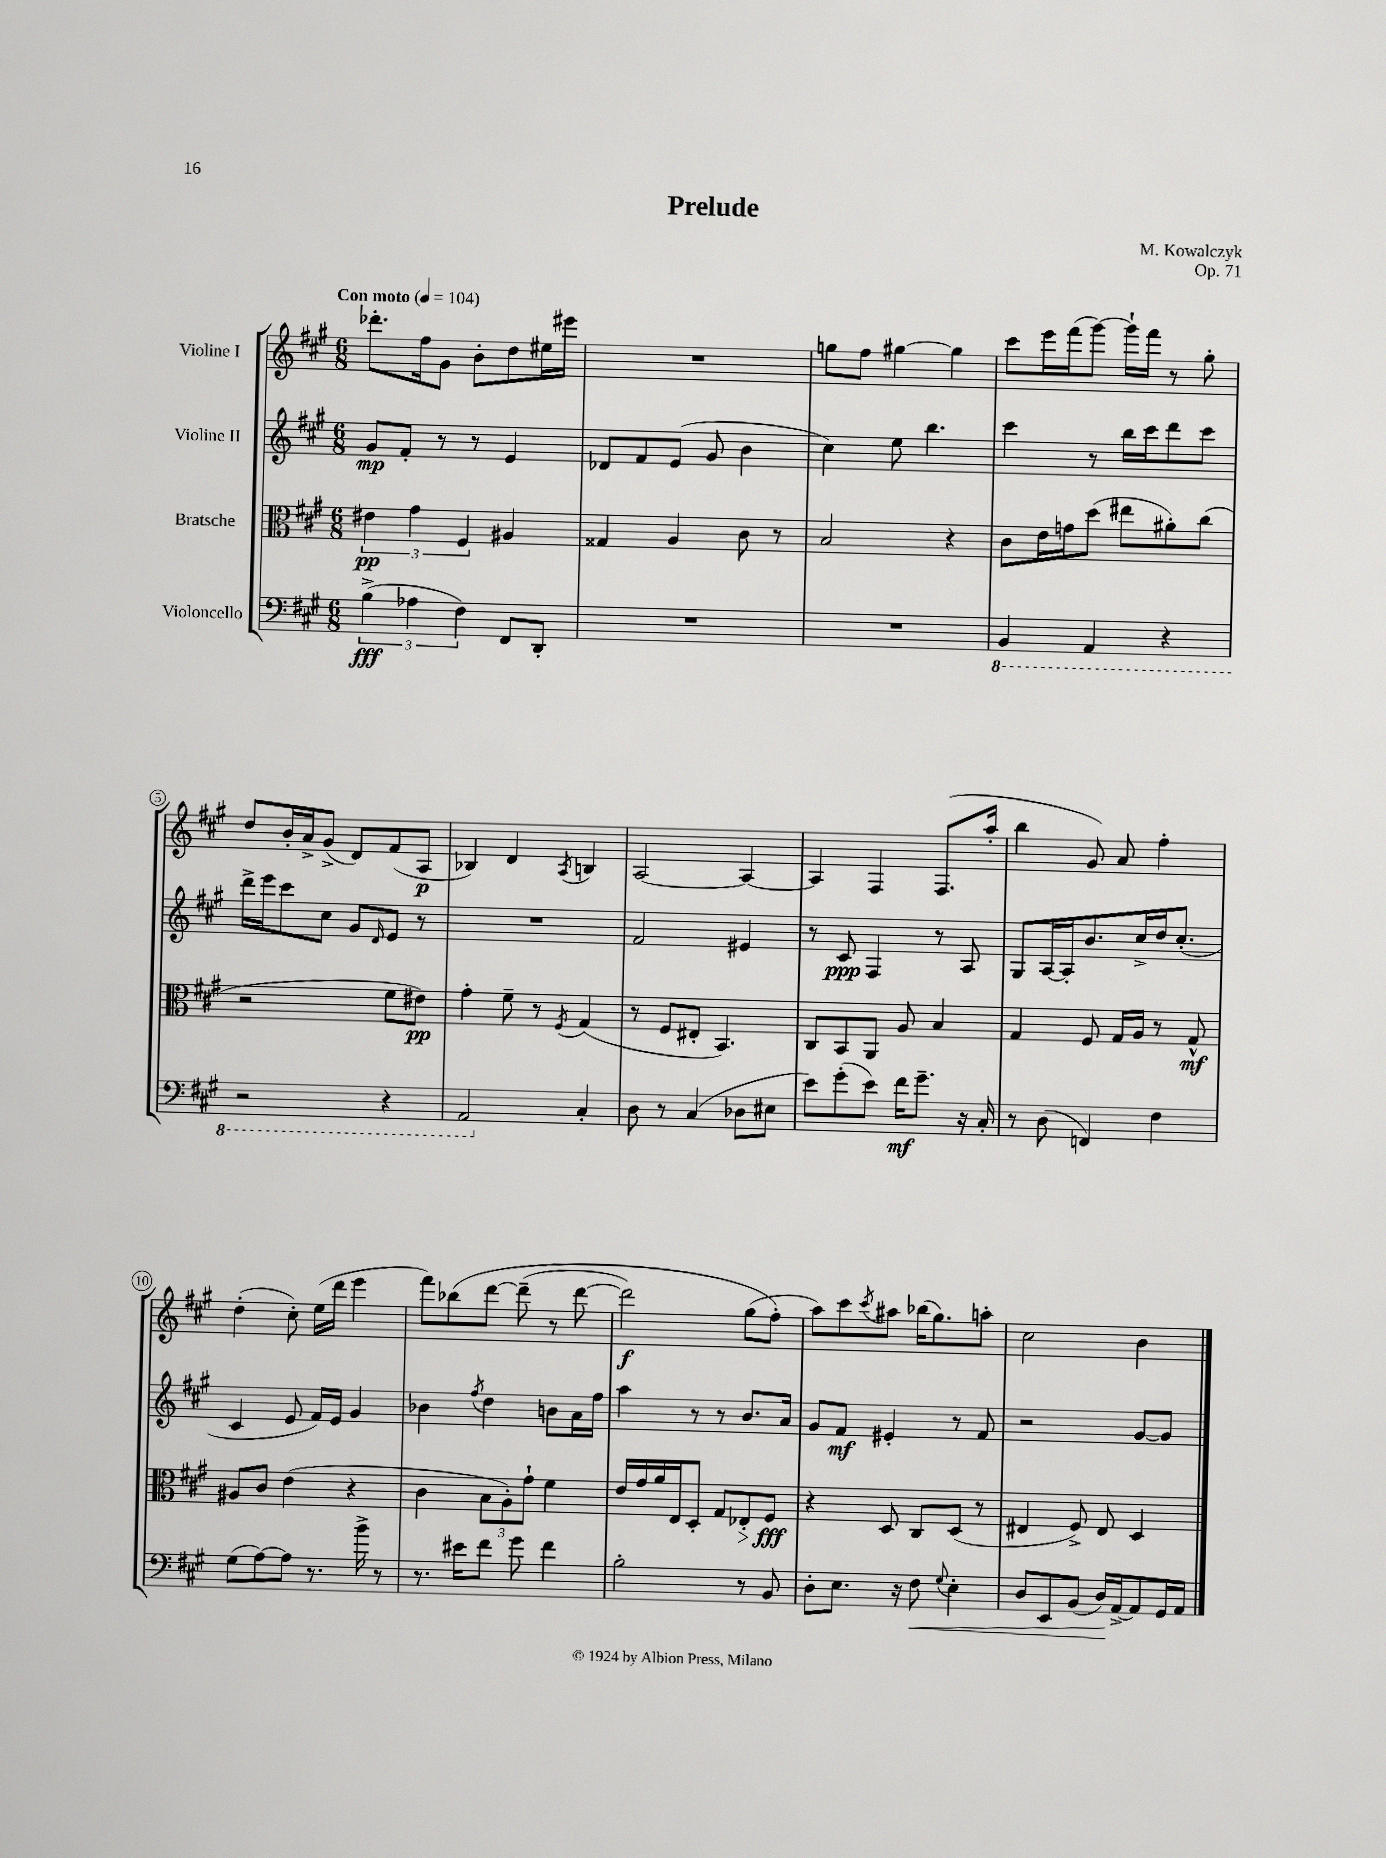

**kern	**dynam	**kern	**dynam	**kern	**dynam	**kern	**dynam
*part4	*part4	*part3	*part3	*part2	*part2	*part1	*part1
*staff4	*staff4	*staff3	*staff3	*staff2	*staff2	*staff1	*staff1
*I"Violoncello	*	*I"Bratsche	*	*I"Violine II	*	*I"Violine I	*
*clefF4	*	*clefC3	*	*clefG2	*	*clefG2	*
*k[f#c#g#]	*	*k[f#c#g#]	*	*k[f#c#g#]	*	*k[f#c#g#]	*
*M6/8	*	*M6/8	*	*M6/8	*	*M6/8	*
*MM104	*	*MM104	*	*MM104	*	*MM104	*
=1	=1	=1	=1	=1	=1	=1	=1
!	!	!	!	!	!	!LO:TX:a:B:t=Con moto	!
(6B^\	fff	6e#X\	pp	8g#/L	mp	8.ddd-X'\L	.
.	.	.	.	8f#'/J	.	.	.
6A-X\	.	6g#\	.	.	.	.	.
.	.	.	.	.	.	16ff#\k	.
.	.	.	.	8r	.	8g#\J	.
6F#\)	.	6F#/	.	.	.	.	.
.	.	.	.	8r	.	8b'\L	.
8FF#/L	.	4A#X/	.	4e/	.	8dd\	.
8DD'/J	.	.	.	.	.	16ee#X\L	.
.	.	.	.	.	.	16eee#X\JJ	.
=2	=2	=2	=2	=2	=2	=2	=2
2.r	.	4G##X/	.	8d-X/L	.	2.r	.
.	.	.	.	8f#/	.	.	.
.	.	4A/	.	(8e/J	.	.	.
.	.	.	.	8g#/	.	.	.
.	.	8c#\	.	4b\	.	.	.
.	.	8r	.	.	.	.	.
=3	=3	=3	=3	=3	=3	=3	=3
2.r	.	2B/	.	4cc#\)	.	8ggn\L	.
.	.	.	.	.	.	8ff#\J	.
.	.	.	.	8ee\	.	[4gg#X\	.
.	.	.	.	4.bb\	.	.	.
.	.	4r	.	.	.	4gg#\]	.
=4	=4	=4	=4	=4	=4	=4	=4
*8ba	*	*	*	*	*	*	*
4BBB/	.	8c#\L	.	4ccc#\	.	8ccc#\L	.
.	.	16e\L	.	.	.	16eee\L	.
.	.	16gn\J	.	.	.	(16fff#\J	.
4AAA/	.	(8dd\J	.	8r	.	[8ggg#\J)	.
.	.	8ee#X\L	.	16bb\LL	.	16ggg#`\LL]	.
.	.	.	.	16ccc#\J	.	16fff#\JJ	.
4r	.	8a#X'\)	.	8ddd\	.	8r	.
.	.	(8cc#\J	.	8ccc#\J	.	8gg#'\	.
!!LO:LB:g=z
=5	=5	=5	=5	=5	=5	=5	=5
2r	.	2r	.	16ddd^\LL	.	8dd/L	.
.	.	.	.	16eee\J	.	.	.
.	.	.	.	8ccc#\	.	16b'/L	.
.	.	.	.	.	.	16a^/J	.
.	.	.	.	8cc#\J	.	(8g#^/J	.
.	.	.	.	8g#/L	.	8d/L)	.
.	.	.	.	16qqd/	.	.	.
4r	.	8f#\L	.	8e/J	.	(8f#/	.
.	.	8e#X\J)	pp	8r	.	8A/J	p
=6	=6	=6	=6	=6	=6	=6	=6
2AAA/	.	4g#'\	.	2.r	.	4B-X/)	.
.	.	8f#~\	.	.	.	4d/	.
.	.	8r	.	.	.	.	.
.	.	8qF#/	.	.	.	8qA/	.
*X8ba	*	*	*	*	*	*	*
4C#'/	.	(4G#/	.	.	.	4Bn/	.
=7	=7	=7	=7	=7	=7	=7	=7
8D\	.	8r	.	2f#/	.	[2A/	.
8r	.	8F#/L	.	.	.	.	.
(4C#/	.	8E#X'/J	.	.	.	.	.
.	.	4.BB/)	.	.	.	.	.
8D-X\L	.	.	.	4e#X/	.	4A/_	.
8E#X\J	.	.	.	.	.	.	.
=8	=8	=8	=8	=8	=8	=8	=8
8e\L)	.	8C#/L	.	8r	.	4A/]	.
(8g#'\	.	8BB/	.	8c#/	ppp	.	.
8e\J)	.	8AA/J	.	4F#/	.	4F#/	.
16f#\KL	mf	8A/	.	.	.	.	.
8.g#~\J	.	.	.	.	.	.	.
.	.	4B/	.	8r	.	(8.F#/L	.
16r	.	.	.	8A/	.	.	.
16C#'/	.	.	.	.	.	16aa'/Jk	.
=9	=9	=9	=9	=9	=9	=9	=9
8r	.	4G#/	.	8G#/L	.	4bb\	.
(8D\	.	.	.	[16A/L	.	.	.
.	.	.	.	16A'/J]	.	.	.
4FFn/)	.	8F#/	.	8.b/	.	8g#/)	.
.	.	16G#/LL	.	.	.	8a/	.
.	.	16A/JJ	.	16cc#^/L	.	.	.
4F#\	.	8r	.	16dd/J	.	4ff#'\	.
.	.	.	.	(8.cc#'/J	.	.	.
.	.	8G#^^/	mf	.	.	.	.
!!LO:LB:g=z
=10	=10	=10	=10	=10	=10	=10	=10
(8G#\L	.	8A#X/L	.	4c#/	.	(4dd'\	.
[8A\)	.	8c#/J	.	.	.	.	.
8A\J]	.	(4e\	.	8e/	.	8cc#'\)	.
8.r	.	.	.	16f#/LL)	.	(16ee\LL	.
.	.	.	.	16e/JJ	.	16ddd\JJ	.
.	.	4r	.	4g#/	.	4eee\	.
16b^\	.	.	.	.	.	.	.
8r	.	.	.	.	.	.	.
=11	=11	=11	=11	=11	=11	=11	=11
8.r	.	4c#\	.	4b-X\	.	8fff#\L)	.
.	.	.	.	.	.	(8bb-X\	.
16e#X\KL	.	.	.	.	.	.	.
.	.	.	.	8qff#/	.	.	.
8f#\J	.	12B\L	.	4dd\	.	[8ddd\J	.
.	.	12A'\)	.	.	.	.	.
8g#\	.	.	.	.	.	(8ddd~\]	.
.	.	12g#`\J	.	.	.	.	.
4f#\	.	4f#\	.	8bn\L	.	8r	.
.	.	.	.	16a\L	.	[8ddd\	.
.	.	.	.	16ff#\JJ	.	.	.
=12	=12	=12	=12	=12	=12	=12	=12
2B'\	.	16e/LL	.	4aa\	.	2ddd\])	f
.	.	16g#/	.	.	.	.	.
.	.	16a/	.	.	.	.	.
.	.	16E/J	.	.	.	.	.
.	.	8D'/J	.	8r	.	.	.
.	.	8G#/L	.	8r	.	.	.
!	!	!	!LO:HP:b	!	!	!	!
8r	.	8E-X'/	>	8.b/L	.	(8gg#\L	.
8BB/	.	8F#/J	fff	.	.	8ff#'\J)	.
.	.	.	.	16a/Jk	.	.	.
.	.	.	]	.	.	.	.
=13	=13	=13	=13	=13	=13	=13	=13
8D'\L	.	4r	.	8g#/L	.	8aa\L)	.
8.E\J	.	.	.	8f#/J	mf	8ccc#\	.
.	.	.	.	.	.	8qccc#/	.
.	.	8D/	.	4e#X'/	.	8aa#X\J	.
16r	.	.	.	.	.	.	.
!	!LO:HP:b	!	!	!	!	!	!
8F#\	<	8C#/L	.	.	.	(16bb-X\KL	.
.	.	.	.	.	.	8.gg#\)	.
8qqG#/	.	.	.	.	.	.	.
4E'\	.	(8D/J	.	8r	.	.	.
.	.	8r	.	8f#/	.	8aan'\J	.
=14	=14	=14	=14	=14	=14	=14	=14
8D/L	.	4E#X/	.	2r	.	2cc#\	.
8EE/	.	.	.	.	.	.	.
(8BB/J	.	8F#^/)	.	.	.	.	.
16D/LL)	.	8E#/	.	.	.	.	.
[16AA^/J	[	.	.	.	.	.	.
8AA/]	.	4D/	.	[8g#/L	.	4b\	.
16GG#/L	.	.	.	8g#/J]	.	.	.
16AA/JJ	.	.	.	.	.	.	.
==	==	==	==	==	==	==	==
*-	*-	*-	*-	*-	*-	*-	*-
